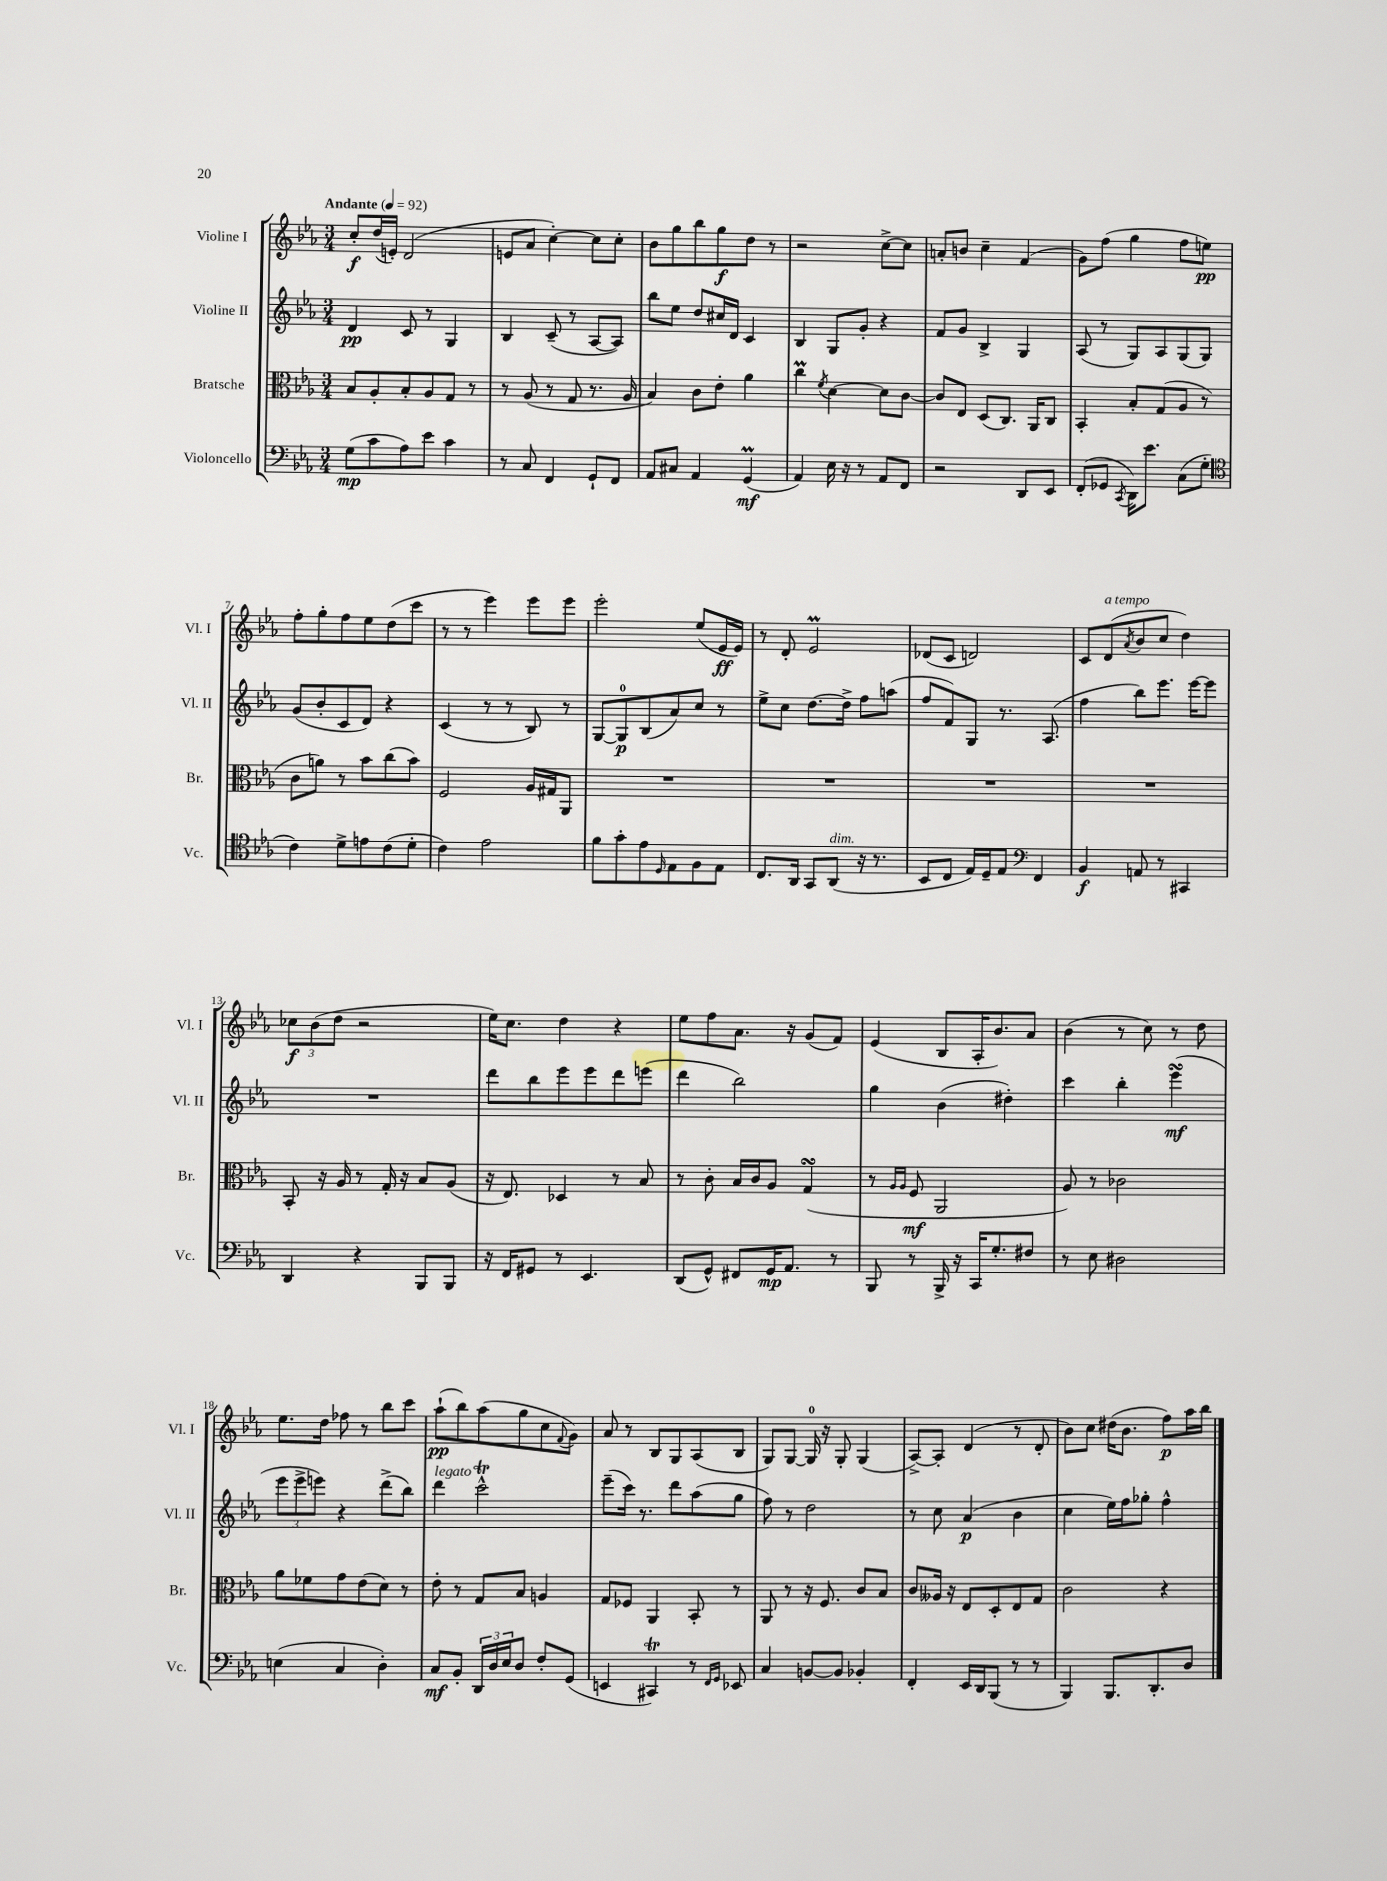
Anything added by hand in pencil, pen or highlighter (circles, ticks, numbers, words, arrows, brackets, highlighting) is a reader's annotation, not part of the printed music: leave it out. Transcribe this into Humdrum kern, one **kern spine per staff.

**kern	**kern	**kern	**kern
*staff4	*staff3	*staff2	*staff1
*clefF4	*clefC3	*clefG2	*clefG2
*k[b-e-a-]	*k[b-e-a-]	*k[b-e-a-]	*k[b-e-a-]
*M3/4	*M3/4	*M3/4	*M3/4
*MM92	*MM92	*MM92	*MM92
(8G	8B-	4d	8cc'
8c	8A-'	.	(16dd
.	.	.	16e')
8A-)	8B-'	8c	(2d
8e-	8A-	8r	.
4c	8G	4G	.
.	8r	.	.
=	=	=	=
8r	8r	4B-	8e
8C	(8A-	.	8a-
4FF	8r	(8c~	[4cc')
.	8G	8r	.
8GG`	8.r	[8A-	8cc]
8FF	.	8A-])	8cc'
.	16A-	.	.
=	=	=	=
8AA-	4B-)	8bb-	8b-
8C#	.	8ee-	8gg
4AA-	8c	8dd	8bb-
.	8e-'	16cc#	8gg
.	.	16d	.
(4GG	4a-	4c	8dd
.	.	.	8r
=	=	=	=
4AA-)	4cc	4B-	2r
.	8qf	.	.
16E-	[4d	8G	.
16r	.	.	.
8r	.	8g'	.
8AA-	8d]	4r	[8cc^
8FF	[8c	.	8cc]
=	=	=	=
2r	8c]	8f	8a'
.	8E-	8g	8b
.	(8D	4B-^	4cc~
.	8.C)	.	.
8DD	.	4G	(4f
.	16AA-	.	.
8EE-	8C	.	.
=	=	=	=
(8FF'	4BB-'	(8A-	8g)
8GG-	.	8r	(8ff
8qCC	.	.	.
16DD)	8B-'	8G)	4gg
8.e-	.	.	.
.	(8G	8A-	.
(8C	8A-	(8G	8ff
8G'	8r	8G)	8ee)
=	=	=	=
*clefC4	*	*	*
4c)	8c	(8g	8ff'
.	8a)	8b-'	8gg'
8d^	8r	8c	8ff
8e	8b-	8d)	8ee-
(8c	(8cc	4r	(8dd
8d'	8b-)	.	8ccc
=	=	=	=
4c)	2F	(4c	8r
.	.	.	8r
2e-	.	8r	4eee-)
.	.	8r	.
.	16A-	8B-)	8eee-
.	16G#	.	.
.	8AA-	8r	8eee-
=	=	=	=
8f	2.r	[8G	2eee-'
8g'	.	8G]	.
8e-	.	(8B-	.
16qqD	.	.	.
8E-	.	8a-)	.
8F	.	8cc	(8ee-
8E-	.	8r	16e-
.	.	.	16e-)
=	=	=	=
8.C	2.r	8ee-^	8r
.	.	8cc	8d'
16AA-	.	.	.
8GG	.	[8.dd	2e-
(8AA-	.	.	.
.	.	16dd^]	.
16r	.	8ff	.
8.r	.	.	.
.	.	(8aa	.
=	=	=	=
8BB-	2.r	8ff	(8d-
8C	.	8f)	8c
16E-)	.	8G	2d)
16D~	.	.	.
8E-	.	8.r	.
*clefF4	*	*	*
4FF	.	.	.
.	.	(8.A-	.
=	=	=	=
4BB-	2.r	4ff	8c
.	.	.	(8d
.	.	.	8qa-
8AA	.	8bb-)	8b-
8r	.	8.eee-	8cc
4CC#	.	.	4dd)
.	.	[16eee-	.
.	.	8eee-]	.
=	=	=	=
4DD	8BB-'	2.r	12cc-
.	.	.	(12b-
.	16r	.	.
.	.	.	12dd
.	16A-	.	.
4r	8r	.	2r
.	16G'	.	.
.	16r	.	.
8BBB-	8B-	.	.
8BBB-	(8A-	.	.
=	=	=	=
16r	16r	8ddd	16ee-)
16FF	8.E-)	.	8.cc
8GG#	.	8bb-	.
8r	4D-	8eee-	4dd
4.EE-	.	8eee-	.
.	8r	8ddd	4r
.	8B-	(8eee	.
=	=	=	=
(8DD	8r	4ddd	8ee-
8GG^^)	8c'	.	8ff
8FF#	16B-	2bb-)	8.a-
.	16c	.	.
16GG	8A-	.	.
8.AA-	.	.	16r
.	(4G	.	(8g
8r	.	.	8f)
=	=	=	=
8BBB-	8r	4gg	(4e-
.	16qqA-	.	.
.	16qqA-	.	.
8r	8F	.	.
16BBB-^	2AA-	(4b-	8B-
16r	.	.	.
16CC	.	.	16A-'
8.G'	.	.	8.b-)
.	.	4dd#')	.
8F#	.	.	8a-
=	=	=	=
8r	8A-)	4ccc	(4b-
8E-	8r	.	.
2D#	2c-	4bb-'	8r
.	.	.	8cc)
.	.	(4eee-	8r
.	.	.	8dd
=	=	=	=
(4E	8a-	12eee-	8.ee-
.	.	12eee-^	.
.	8f-	.	.
.	.	12eee)	.
.	.	.	16dd
4C	8g	4r	8ff-
.	(8e-	.	8r
4D')	8d)	(8ddd^	8bb-
.	8r	8bb-)	8ccc
=	=	=	=
8C	8e-'	4ddd	(8aa-`
8BB-'	8r	.	8bb-)
24DD	8G	2ccc^^	(8aa-
24D	.	.	.
24E-	.	.	.
8D	8B-	.	8gg
8F'	4A	.	8cc
.	.	.	8qqf
(8GG	.	.	8g)
=	=	=	=
4EE	8G	(8eee-~	8a-
.	8F-	16ccc)	8r
.	.	8.r	.
4CC#)	4AA-	.	8B-
.	.	8ddd	8G
8r	8BB-'	(8aa-	(8A-
16qqFF	.	.	.
16qqGG	.	.	.
8EE-	8r	8gg	8B-
=	=	=	=
4C	8AA-	8ff)	8G)
.	8r	8r	[8G
[8BB	16r	2dd	16G]
.	8.F	.	16r
8BB]	.	.	8G'
4BB-'	8c	.	(4G
.	8B-	.	.
=	=	=	=
4FF'	8c	8r	[8A-^)
.	16A--	8cc	8A-']
.	16r	.	.
16EE-	8E-	(4a-	(4d
16DD	.	.	.
(8BBB-	8D'	.	.
8r	8E-	4b-	8r
8r	8G	.	8d'
=	=	=	=
4BBB-)	2c	4cc	8b-)
.	.	.	8cc
8.BBB-	.	16ee-)	(16dd#
.	.	16ff	8.b-
.	.	8gg-'	.
8.DD'	.	.	.
.	4r	4ff^^	8ff)
8D	.	.	16aa-
.	.	.	16bb-
==	==	==	==
*-	*-	*-	*-
